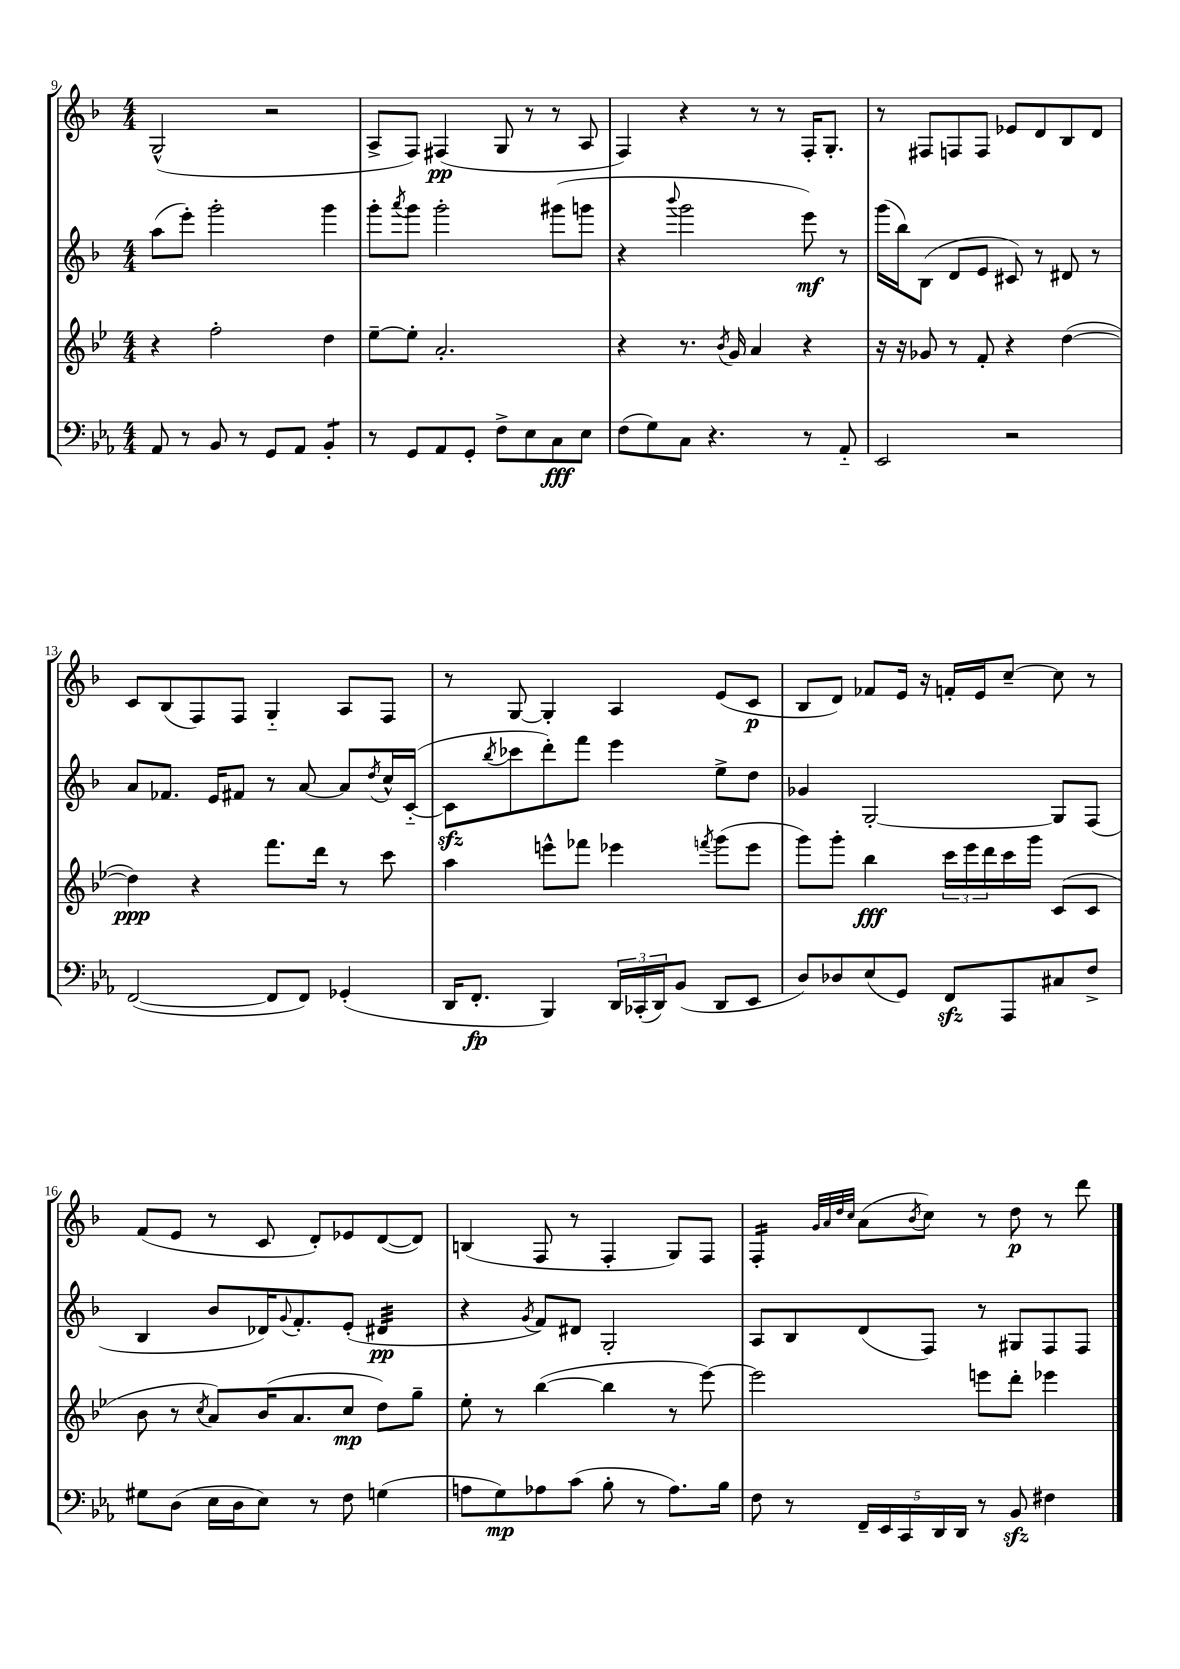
<<
\new StaffGroup <<
\new Staff = "s0" {
    \clef treble \key f \major \numericTimeSignature \time 4/4
    g2-^( r2 |
    a8-> f8) fis4\pp( g8 r8 r8 a8 |
    f4) r4 r8 r8 f16-. g8.-. |
    r8 fis8 f8 f8 ees'8 d'8 bes8 d'8 |
    c'8 bes8( f8) f8 g4-_ a8 f8 |
    r8 g8~ g4-. a4 e'8( c'8\p |
    bes8 d'8) fes'8 e'16 r16 f'16-. e'16 c''8~-- c''8 r8 |
    f'8( e'8 r8 c'8 d'8-.) ees'8 d'8~( d'8) |
    b4( f8 r8 f4-. g8) f8 |
    f4:16-. \grace { g'32 a'32 d''32 c''32 } a'8( \acciaccatura { bes'8 } c''8) r8 d''8\p r8 d'''8 \bar "|." |
}
\new Staff = "s1" {
    \clef treble \key f \major \numericTimeSignature \time 4/4
    a''8( e'''8-.) g'''2-. g'''4 |
    g'''8-. \acciaccatura { a'''8 } g'''8 g'''2-. gis'''8( g'''8 |
    r4 \appoggiatura { bes'''8 } g'''2 e'''8\mf) r8 |
    g'''16( bes''16) bes8( d'8 e'8 cis'8) r8 dis'8 r8 |
    a'8 fes'8. e'16 fis'8 r8 a'8~ a'8 \acciaccatura { d''8 } c''16-^ c'16~-_( |
    c'8\sfz \acciaccatura { bes''8 } ces'''8 d'''8-.) f'''8 e'''4 e''8-> d''8 |
    ges'4 g2~-. g8 f8( |
    bes4 bes'8 des'16) \appoggiatura { g'8 } f'8.-. e'8-.( dis'4:32\pp |
    r4 \acciaccatura { g'8 } f'8) dis'8 g2-. |
    a8 bes8 d'8( f8) r8 gis8 f8 f8 \bar "|." |
}
\new Staff = "s2" {
    \clef treble \key bes \major \numericTimeSignature \time 4/4
    r4 f''2-. d''4 |
    ees''8~-- ees''8-. a'2.-. |
    r4 r8. \acciaccatura { bes'8 } g'16 a'4 r4 |
    r16 r16 ges'8 r8 f'8-. r4 d''4~( |
    d''4\ppp) r4 f'''8. d'''16 r8 c'''8 |
    a''4 e'''8-^ fes'''8 ees'''4 \acciaccatura { f'''8 } g'''8( ees'''8 |
    g'''8) g'''8-. bes''4\fff \tuplet 3/2 { c'''16 ees'''16 d'''16 } c'''16 g'''16 c'8( c'8 |
    bes'8 r8 \acciaccatura { c''8 } a'8) bes'16( a'8. c''8\mp d''8) g''8-- |
    ees''8-. r8 bes''4~( bes''4 r8 ees'''8~) |
    ees'''2 e'''8 d'''8-. ees'''4 \bar "|." |
}
\new Staff = "s3" {
    \clef bass \key ees \major \numericTimeSignature \time 4/4
    aes,8 r8 bes,8 r8 g,8 aes,8 bes,4:8-. |
    r8 g,8 aes,8 g,8-. f8-> ees8 c8\fff ees8 |
    f8( g8) c8 r4. r8 aes,8-_ |
    ees,2 r2 |
    f,2~( f,8 f,8) ges,4-.( |
    d,16 f,8.-.\fp bes,,4) \tuplet 3/2 { d,16 ces,16-.( d,16) } bes,8( d,8 ees,8 |
    d8) des8 ees8( g,8) f,8\sfz aes,,8 cis8 f8-> |
    gis8 d8( ees16 d16 ees8) r8 f8 g4( |
    a8 g8\mp) aes8 c'8( bes8-. r8 aes8.) bes16 |
    f8 r8 \tuplet 5/4 { f,16-- ees,16 c,16 d,16 d,16 } r8 bes,8\sfz fis4 \bar "|." |
}
>>
>>
\layout { \context { \Score currentBarNumber = #9 } }
